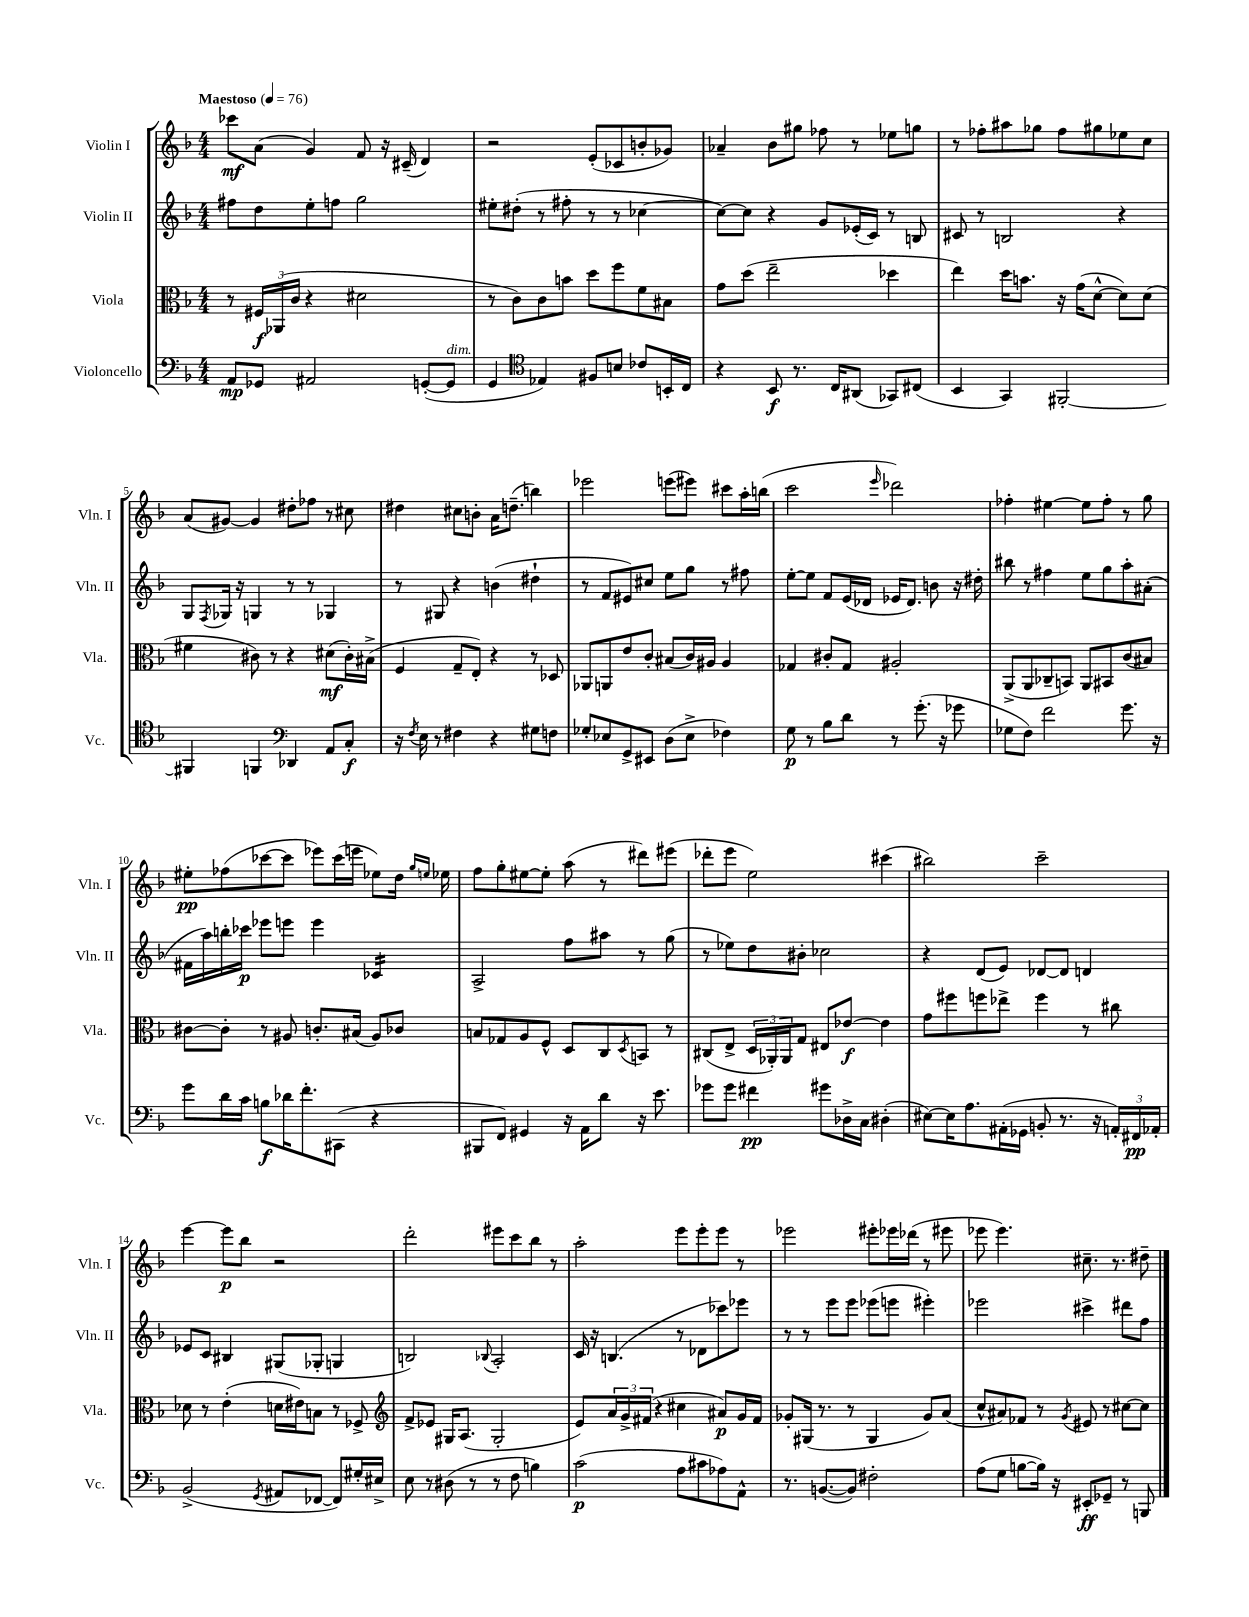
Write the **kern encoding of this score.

**kern	**kern	**kern	**kern
*staff4	*staff3	*staff2	*staff1
*clefF4	*clefC3	*clefG2	*clefG2
*k[b-]	*k[b-]	*k[b-]	*k[b-]
*M4/4	*M4/4	*M4/4	*M4/4
*MM76	*MM76	*MM76	*MM76
8AA	8r	8ff#	8ccc-
8GG-	24F#	8dd	(8a
.	(24AA-	.	.
.	24c	.	.
2AA#	4r	8ee'	4g)
.	.	8ff	.
.	2d#	2gg	8f
.	.	.	16r
.	.	.	(16c#~
([8GG'	.	.	4d)
8GG]	.	.	.
=	=	=	=
4GG	8r	8ee#'	2r
.	8c)	(8dd#'	.
*clefC4	*	*	*
4E-)	8c	8r	.
.	8b	8ff#'	.
8F#	8dd	8r	(8e'
8B	8ff	8r	8c-
8c-	8f	[4cc-	8b'
16BB'	8B#	.	8g-)
16C	.	.	.
=	=	=	=
4r	8g	8cc-_)	4a-~
.	(8dd	8cc-]	.
8BB-	2ee~	4r	8b-
8.r	.	.	8gg#
.	.	8g	8ff-
16C	.	.	.
(8AA#	.	(16e-'	8r
.	.	16c)	.
8GG-)	4dd-	8r	8ee-
(8C#	.	8B	8gg
=	=	=	=
4BB-	4ee)	8c#	8r
.	.	8r	8ff-'
4GG)	16dd	2B	8aa#
.	8.b	.	.
.	.	.	8gg-
[2FF#'	16r	.	8ff-
.	(16g	.	.
.	[8d^^	.	8gg#
.	8d])	4r	8ee-
.	(8d	.	8cc
=	=	=	=
4FF#]	4f#	8G	(8a
.	.	8qF	.
.	.	16G-	[8g#)
.	.	16r	.
4FF	8c#)	4G	4g#]
.	8r	.	.
*clefF4	*	*	*
4DD-	4r	8r	8dd#'
.	.	8r	8ff-
8AA	(8d#	4G-	8r
8C'	16c#')	.	8cc#
.	(16B#^	.	.
=	=	=	=
16r	4F	8r	4dd#
8qF	.	.	.
16E	.	.	.
8r	.	8G#	.
4F#	8G~	4r	8cc#
.	8E')	.	8b'
4r	4r	(4b	16a
.	.	.	(8.dd~
8G#	8r	4dd#`	4bb)
8F	8D-	.	.
=	=	=	=
8G-'	8AA-	8r	2eee-
8E-	8AA	8f	.
8GG^	8e	8e#)	.
8EE#	8c'	8cc#	.
(8D	(8B#	8ee	(8eee
8E-^	16c)	8gg	8eee#)
.	16A#	.	.
4F-)	4A#	8r	8ccc#
.	.	8ff#	16aa'
.	.	.	(16bb
=	=	=	=
8G	4G-	[8ee'	2ccc
8r	.	8ee]	.
8B-	8c#'	8f	.
8d	8G-	(16e	.
.	.	16d-	.
.	.	.	16qqeee
8r	2A#'	16e-	2ddd-)
.	.	8.d-)	.
(8.g'	.	.	.
.	.	8b	.
16r	.	.	.
8g-	.	16r	.
.	.	16dd#'	.
=	=	=	=
8G-	(8AA^	8bb#	4ff-'
8F)	8AA	8r	.
2f	8C-~	4ff#	[4ee#
.	8BB)	.	.
.	8AA	8ee	8ee#]
.	8BB#	8gg	8ff-'
8.g	(8c	8aa'	8r
.	8B#)	(8a#'	8gg
16r	.	.	.
=	=	=	=
8g	[8c#	16f#	8ee#'
.	.	16aa)	.
16d	8c#']	16bb'	(8ff-
16c	.	16ccc-	.
8B	8r	8eee-	[8ccc-
16d-	8A#	8eee	8ccc-]
8.f'	.	.	.
.	8.c'	4eee	8eee-)
(8CC#	.	.	(16ccc-
.	(16B#	.	16eee
4r	8A#)	4c-	8ee-)
.	8c-	.	16dd
.	.	.	16qqgg
.	.	.	16qqee
.	.	.	16ee-
=	=	=	=
8BBB#	8B	2A^	8ff
8FF)	8G-	.	8gg'
4GG#	8A	.	[8ee#
.	8F^^	.	8ee#']
16r	8D	8ff	(8aa
16AA	.	.	.
8d	8C	8aa#	8r
.	8qD	.	.
16r	8BB	8r	8ddd#)
8.e	.	.	.
.	8r	(8gg	(8eee#
=	=	=	=
8g-	(8C#	8r	8ddd-'
8g-	8E^	8ee-)	8eee
4f#	24D	8dd	2ee)
.	24AA-')	.	.
.	24AA-	.	.
.	8G	8b#'	.
8g#	8E#	2cc-	.
16D-^	[8e-	.	.
16C	.	.	.
(4D#'	4e-]	.	(4ccc#
=	=	=	=
[8E#)	8g	4r	2bb#)
16E#]	8ff#	.	.
8.A	.	.	.
.	8ff	(8d	.
(16AA#'	8ee-^	8e)	.
16GG-	.	.	.
8BB'	4ff	[8d-	2ccc~
8.r	.	8d-]	.
.	8r	4d	.
16r	.	.	.
24AA')	8cc#	.	.
24FF#	.	.	.
24AA-'	.	.	.
=	=	=	=
(2BB-^	8d-	8e-	[4eee
.	8r	8c	.
.	(4e'	4B#	8eee]
.	.	.	8bb-
8qGG	.	.	.
8AA#	16d	(8G#	2r
.	16e#)	.	.
[8FF-	8B	8G-'	.
8FF-])	8r	4G	.
16G#'	8F-^	.	.
16E#^	.	.	.
=	=	=	=
*	*clefG2	*	*
8E	8f^	2B)	2ddd'
8r	8e-	.	.
(8D#	16G#	.	.
.	(8.A	.	.
8r	.	.	.
.	.	8qqB-	.
8r	2G#'	2A'	8eee#
8F	.	.	8ccc
4B)	.	.	8bb-
.	.	.	8r
=	=	=	=
(2c	8e)	16c	2aa'
.	.	16r	.
.	24a	(4.B	.
.	24g^	.	.
.	(24f#	.	.
.	4r	.	.
8A	4cc#	8r	8eee
8c#	.	8d-	8eee'
8A-)	8a#)	8ccc-)	8eee
8AA^^	16g	8eee-	8r
.	16f#	.	.
=	=	=	=
8.r	8g-'	8r	2eee-
.	(16G#	8r	.
([8.BB	8.r	.	.
.	.	8eee	.
8BB])	8r	8eee	.
2F#'	4G#	(8eee-	8eee#'
.	.	8eee	16eee-
.	.	.	(16ddd-
.	8g-)	4eee#')	8r
.	(8a	.	8eee#
=	=	=	=
(8A	8cc^^	2eee-	8eee-
8G	8a#)	.	4.eee-)
[8B	8f-	.	.
16B])	8r	.	.
16r	.	.	.
.	8qg	.	.
8EE#'	8e#	4ccc#^	8.cc#~
8GG-~	8r	.	.
.	.	.	8.r
8r	[8cc#	8ddd#	.
8BBB	8cc#]	8ff	8dd#~
==	==	==	==
*-	*-	*-	*-
